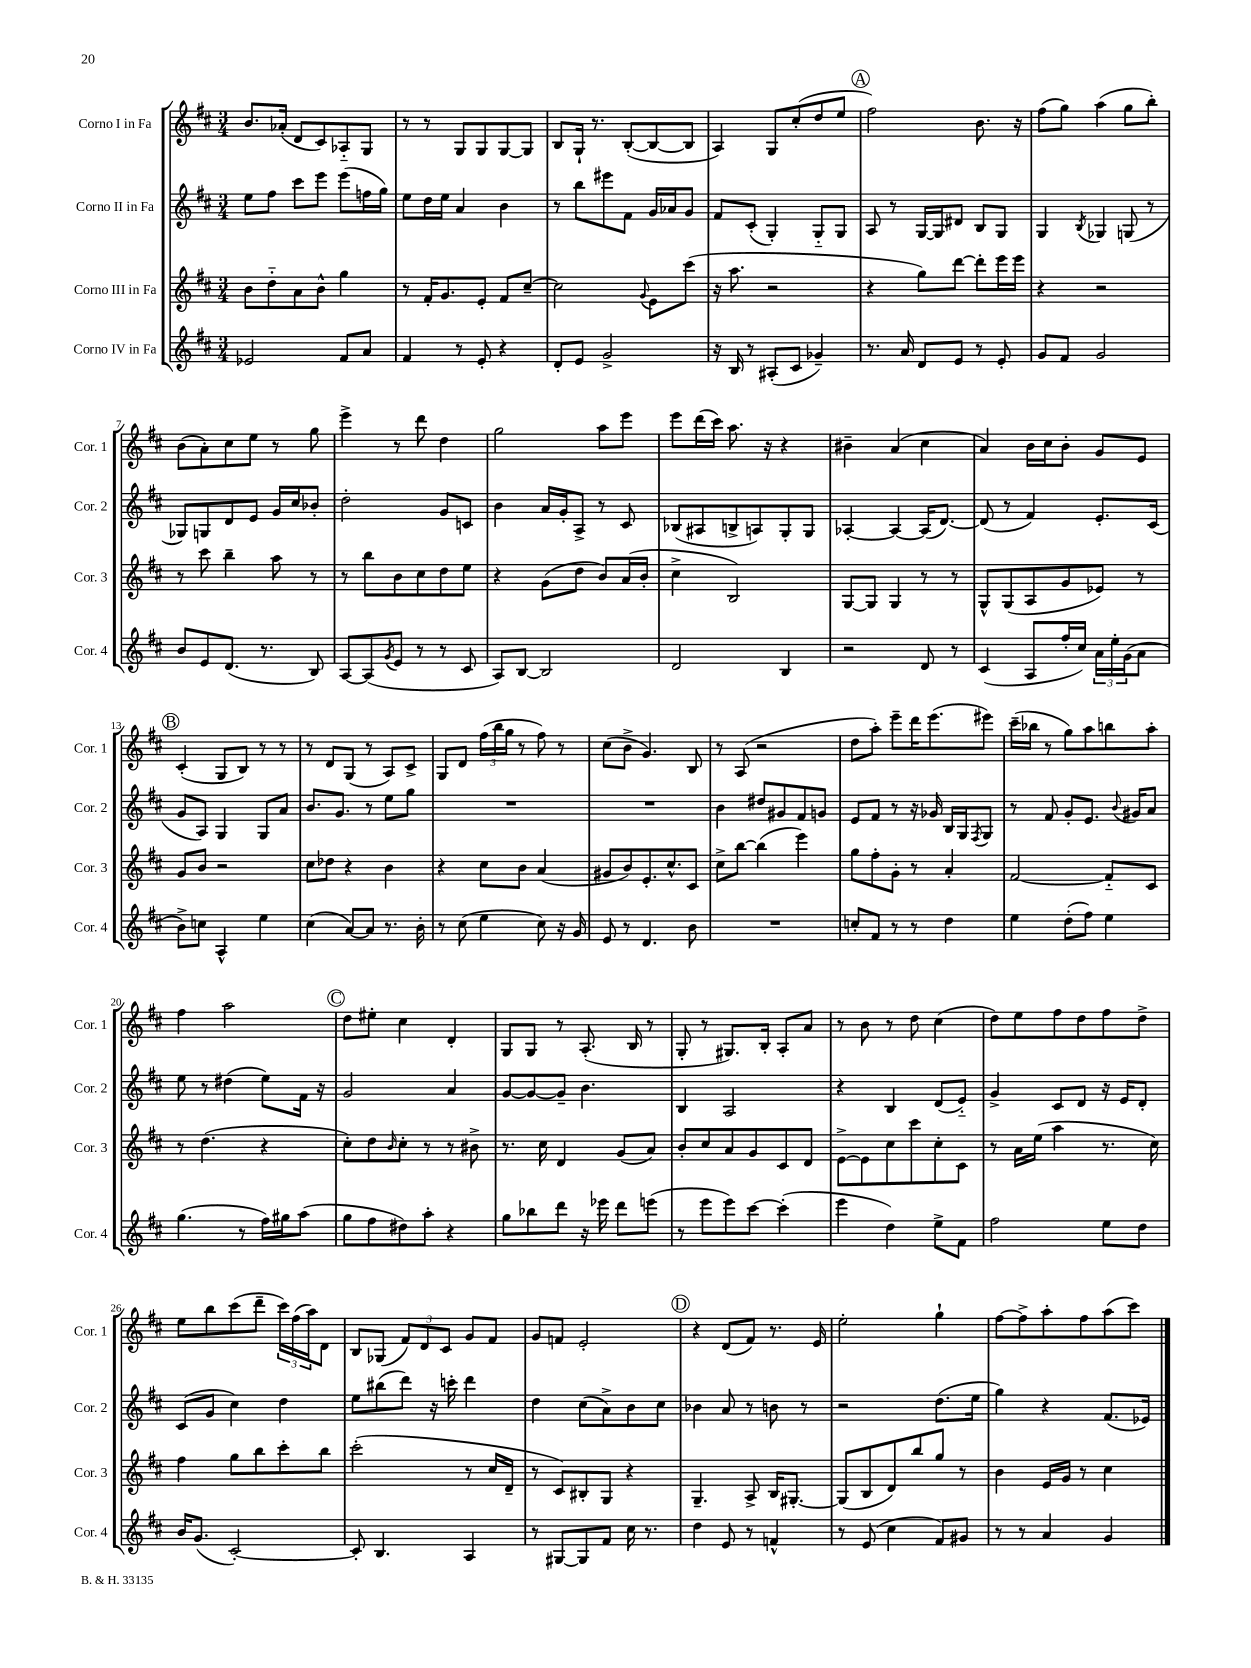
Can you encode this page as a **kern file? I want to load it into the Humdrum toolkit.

**kern	**kern	**kern	**kern
*part4	*part3	*part2	*part1
*staff4	*staff3	*staff2	*staff1
*I"Corno IV in Fa	*I"Corno III in Fa	*I"Corno II in Fa	*I"Corno I in Fa
*I'Cor. 4	*I'Cor. 3	*I'Cor. 2	*I'Cor. 1
*clefG2	*clefG2	*clefG2	*clefG2
*k[f#c#]	*k[f#c#]	*k[f#c#]	*k[f#c#]
*M3/4	*M3/4	*M3/4	*M3/4
=1	=1	=1	=1
2e-X/	8b\L	8ee\L	8.b/L
.	8dd\	8ff#\J	.
.	.	.	(16a-X'/Jk
.	8a\	8ccc#\L	8d/L
.	8b^^\J	8eee\J	8c#/)
8f#/L	4gg\	(8eee\L	8A-X/
8a/J	.	16ffn\L	8G/J
.	.	16gg\JJ)	.
=2	=2	=2	=2
4f#/	8r	8ee\L	8r
.	16f#'/KL	16dd\L	8r
.	8.g/	16ee\JJ	.
8r	.	4a/	8G/L
8e'/	8e'/J	.	8G/
4r	8f#/L	4b\	[8G/
.	[8cc#~/J	.	8G/J]
=3	=3	=3	=3
8d'/L	2cc#\]	8r	8B/L
8e/J	.	8bb\L	16G`/Jk
.	.	.	8.r
2g^/	.	8eee#X\	.
.	.	8f#\J	([8B'/L
.	8qqg/	.	.
.	8e\L	16g/LL	8B/_
.	.	16a-X/J	.
.	(8ccc#\J	8g/J	8B/J]
=4	=4	=4	=4
16r	16r	8f#/L	4A/)
16B/	8.aa\	.	.
8r	.	(8c#'/J	.
(8A#X'/L	2r	4G'/)	8G/L
8c#/J	.	.	(8cc#'/
4g-X~/)	.	8G/L	8dd/
.	.	8G/J	8ee/J
!!LO:REH:place=s1:t=A
=5	=5	=5	=5
8.r	4r	8A/	2ff#\)
.	.	8r	.
16a/	.	.	.
8d/L	8gg\L)	[16G/LL	.
.	.	16G/J]	.
8e/J	[8ddd\J	8d#X/J	.
8r	8ddd'\L]	8B/L	8.b\
8e'/	16eee\L	8G/J	.
.	16eee\JJ	.	16r
=6	=6	=6	=6
8g/L	4r	4G/	(8ff#\L
8f#/J	.	.	8gg\J)
.	.	8qB/	.
2g/	2r	4G-X/	(4aa\
.	.	(8Gn/	8gg\L
.	.	8r	8bb'\J)
!!LO:LB:g=z
=7	=7	=7	=7
8b/L	8r	8G-X/L)	(8b\L
8e/	8ccc#\	8Gn/	8a'\)
(8.d/J	4bb~\	8d/	8cc#\
.	.	8e/J	8ee\J
8.r	.	.	.
.	8aa\	16g/LL	8r
.	.	16cc#/J	.
8B/)	8r	8b-X'/J	8gg\
=8	=8	=8	=8
[8A/L	8r	2dd'\	4eee^\
(8A/]	8bb\L	.	.
8qg/	.	.	.
8e/J	8b\	.	8r
8r	8cc#\	.	8ddd\
8r	8dd\	8g/L	4dd\
8c#/	8ee\J	8cn/J	.
=9	=9	=9	=9
8A/L)	4r	4b\	2gg\
[8B/J	.	.	.
2B/]	(8g\L	16a/LL	.
.	.	16g'/J	.
.	8dd\J	8A^/J	.
.	8b/L)	8r	8aa\L
.	(16a/L	8c#/	8eee\J
.	16b'/JJ	.	.
=10	=10	=10	=10
2d/	4cc#^\	(8B-X/L	8eee\L
.	.	8A#X/	(16ddd\L
.	.	.	16ccc#\JJ)
.	2B/)	8Bn^/	8.aa\
.	.	8An/)	.
.	.	.	16r
4B/	.	8G'/	4r
.	.	8G/J	.
=11	=11	=11	=11
2r	[8G/L	[4A-X'/	4b#X~\
.	8G/J]	.	.
.	4G/	4A-/_	(4a/
8d/	8r	(16A-/KL]	4cc#\
.	.	[8.d/J)	.
8r	8r	.	.
=12	=12	=12	=12
(4c#/	8G^^/L	(8d/]	4a/)
.	(8G/	8r	.
8A/L	8A/	4f#/)	16b\LL
.	.	.	16cc#\J
16ff#'/L	8g/	.	8b'\J
16cc#/JJ)	.	.	.
24a\LL	8e-X/J)	8.e'/L	8g/L
24ee'\	.	.	.
(24g\J	.	.	.
8a\J	8r	.	8e/J
.	.	(16c#/Jk	.
!!LO:LB:g=z
!!LO:REH:place=s1:t=B
=13	=13	=13	=13
8b^\L)	8g/L	8g/L	(4c#'/
8ccn\J	8b/J	8A/J)	.
4A^^/	2r	4G/	8G/L
.	.	.	8B/J)
4ee\	.	8G/L	8r
.	.	8a/J	8r
=14	=14	=14	=14
(4cc#\	8cc#\L	8.b/L	8r
.	8dd-X\J	.	8d/L
.	.	8.g/J	.
[8a/L)	4r	.	(8G/J
8a/J]	.	8r	8r
8.r	4b\	8ee\L	8A/L)
.	.	8gg\J	8c#^/J
16b'\	.	.	.
=15	=15	=15	=15
8r	4r	2.r	8G/L
(8cc#\	.	.	8d/J
4ee\	8cc#\L	.	(24ff#\LL
.	.	.	24bb\
.	.	.	24gg\JJ
.	8b\J	.	8r
8cc#\)	(4a/	.	8ff#\)
16r	.	.	8r
16g/	.	.	.
=16	=16	=16	=16
8e/	8g#X/L	2.r	(8cc#\L
8r	8b/)	.	8b^\J
4.d/	8.e'/	.	4.g/)
.	8.cc#^^/	.	.
8b\	8c#/J	.	8B/
=17	=17	=17	=17
2.r	8cc#^\L	4b\	8r
.	[8bb\J	.	(8A/
.	(4bb\]	8dd#X/L	2r
.	.	8g#X/	.
.	4eee\)	8f#/	.
.	.	8gn/J	.
=18	=18	=18	=18
8ccn'/L	8gg\L	8e/L	8dd\L
8f#/J	8ff#'\	8f#/J	8aa'\J)
8r	8g'\J	8r	8eee~\L
8r	8r	16r	16ddd\K
.	.	16g-X/	(8.eee\
4dd\	4a'/	16B/LL	.
.	.	16G/J	.
.	.	8qF#/	.
.	.	8G/J	8eee#X\J)
=19	=19	=19	=19
4ee\	[2f#/	8r	(16ccc#~\LL
.	.	.	16bb-X\JJ
.	.	8f#/	8r
(8dd'\L	.	8g'/L	8gg\L)
8ff#\J)	.	8.e/J	8aa\
4ee\	8f#/L]	.	8bbn\
.	.	8qqb/	.
.	.	16g#X/KL	.
.	8c#/J	8a/J	8aa'\J
!!LO:LB:g=z
=20	=20	=20	=20
(4.gg\	8r	8ee\	4ff#\
.	(4.dd\	8r	.
.	.	(4dd#X\	2aa\
8r	.	.	.
16ff#\LL)	4r	8ee\L)	.
16gg#X\J	.	.	.
(8aa\J	.	16f#\Jk	.
.	.	16r	.
!!LO:REH:place=s1:t=C
=21	=21	=21	=21
8gg\L	8cc#'\L)	2g/	8dd\L
8ff#\	8dd\	.	8ee#X'\J
.	16qqb/	.	.
8dd#X\)	8cc#'\J	.	4cc#\
8aa'\J	8r	.	.
4r	8r	4a/	4d'/
.	8b#X^\	.	.
=22	=22	=22	=22
8gg\L	8.r	[8g/L	8G/L
8bb-X\	.	8g/_	8G/J
.	16cc#\	.	.
8ddd\J	4d/	8g~/J]	8r
16r	.	4.b\	(8.A'/
16eee-X\	.	.	.
8ddd\L	(8g/L	.	.
.	.	.	16B/
(8eeen\J	8a/J)	.	8r
=23	=23	=23	=23
8r	8b'/L	4B/	8G'/
8eee\L	8cc#/	.	8r
8eee\)	8a/	2A/	8.G#X/L)
[8ccc#\J	8g/	.	.
.	.	.	16B'/Jk
(4ccc#'\]	8c#/	.	8A'/L
.	8d/J	.	8a/J
=24	=24	=24	=24
4eee\	[8e^\L	4r	8r
.	8e\]	.	8b\
4dd\)	8cc#\	4B/	8r
.	8ccc#\	.	8dd\
8ee^\L	8cc#'\	(8d/L	(4cc#\
8f#\J	8c#\J	8e/J)	.
=25	=25	=25	=25
2ff#\	8r	4g^/	8dd\L)
.	16a\LL	.	8ee\
.	(16ee\JJ	.	.
.	4aa\	8c#/L	8ff#\
.	.	8d/J	8dd\
8ee\L	8.r	16r	8ff#\
.	.	16e/KL	.
8dd\J	.	8d'/J	8dd^\J
.	16cc#\)	.	.
!!LO:LB:g=z
=26	=26	=26	=26
16b/KL	4ff#\	(8c#/L	8ee\L
(8.g/J	.	.	.
.	.	8g/J	8bb\
[2c#'/)	8gg\L	4cc#\)	(8ccc#\
.	8bb\	.	8ddd~\J
.	8ccc#'\	4dd\	24ccc#\LL)
.	.	.	(24ff#\
.	.	.	24aa\J)
.	8bb\J	.	8d\J
=27	=27	=27	=27
8c#'/]	(2ccc#'\	8ee\L	8B/L
4.B/	.	(8bb#X\	(8G-X/J
.	.	8ddd\J)	12f#/L)
.	.	.	12d/
.	.	16r	.
.	.	.	12c#/J
.	.	16cccn'\	.
4A/	8r	4ddd\	8g/L
.	16cc#/LL	.	8f#/J
.	16d~/JJ	.	.
=28	=28	=28	=28
8r	8r	4dd\	8g/L
[8G#X/L	8c#/L)	.	8fn/J
8G#/]	8B#X'/	(8cc#\L	2e'/
8f#/J	8G/J	8a^\)	.
16cc#\	4r	8b\	.
8.r	.	.	.
.	.	8cc#\J	.
!!LO:REH:place=s1:t=D
=29	=29	=29	=29
4dd\	4.G~/	4b-X\	4r
8e/	.	8a/	(8d/L
8r	8A^/	8r	8f#/J)
4fn^^/	16B/KL	8bn\	8.r
.	[8.G#X'/J	.	.
.	.	8r	.
.	.	.	16e/
=30	=30	=30	=30
8r	(8G#/L]	2r	2ee'\
(8e/	8B/	.	.
4cc#\	8d/)	.	.
.	8bb/	.	.
8f#/L)	8gg/J	(8.dd\L	4gg`\
8g#X/J	8r	.	.
.	.	16ee\Jk	.
=31	=31	=31	=31
8r	4b\	4gg\)	[8ff#\L
8r	.	.	8ff#^\]
4a/	16e/LL	4r	8aa'\
.	16g/JJ	.	.
.	8r	.	8ff#\
4g/	4cc#\	(8.f#/L	(8aa\
.	.	.	8ccc#\J)
.	.	16e-X/Jk)	.
==	==	==	==
*-	*-	*-	*-
